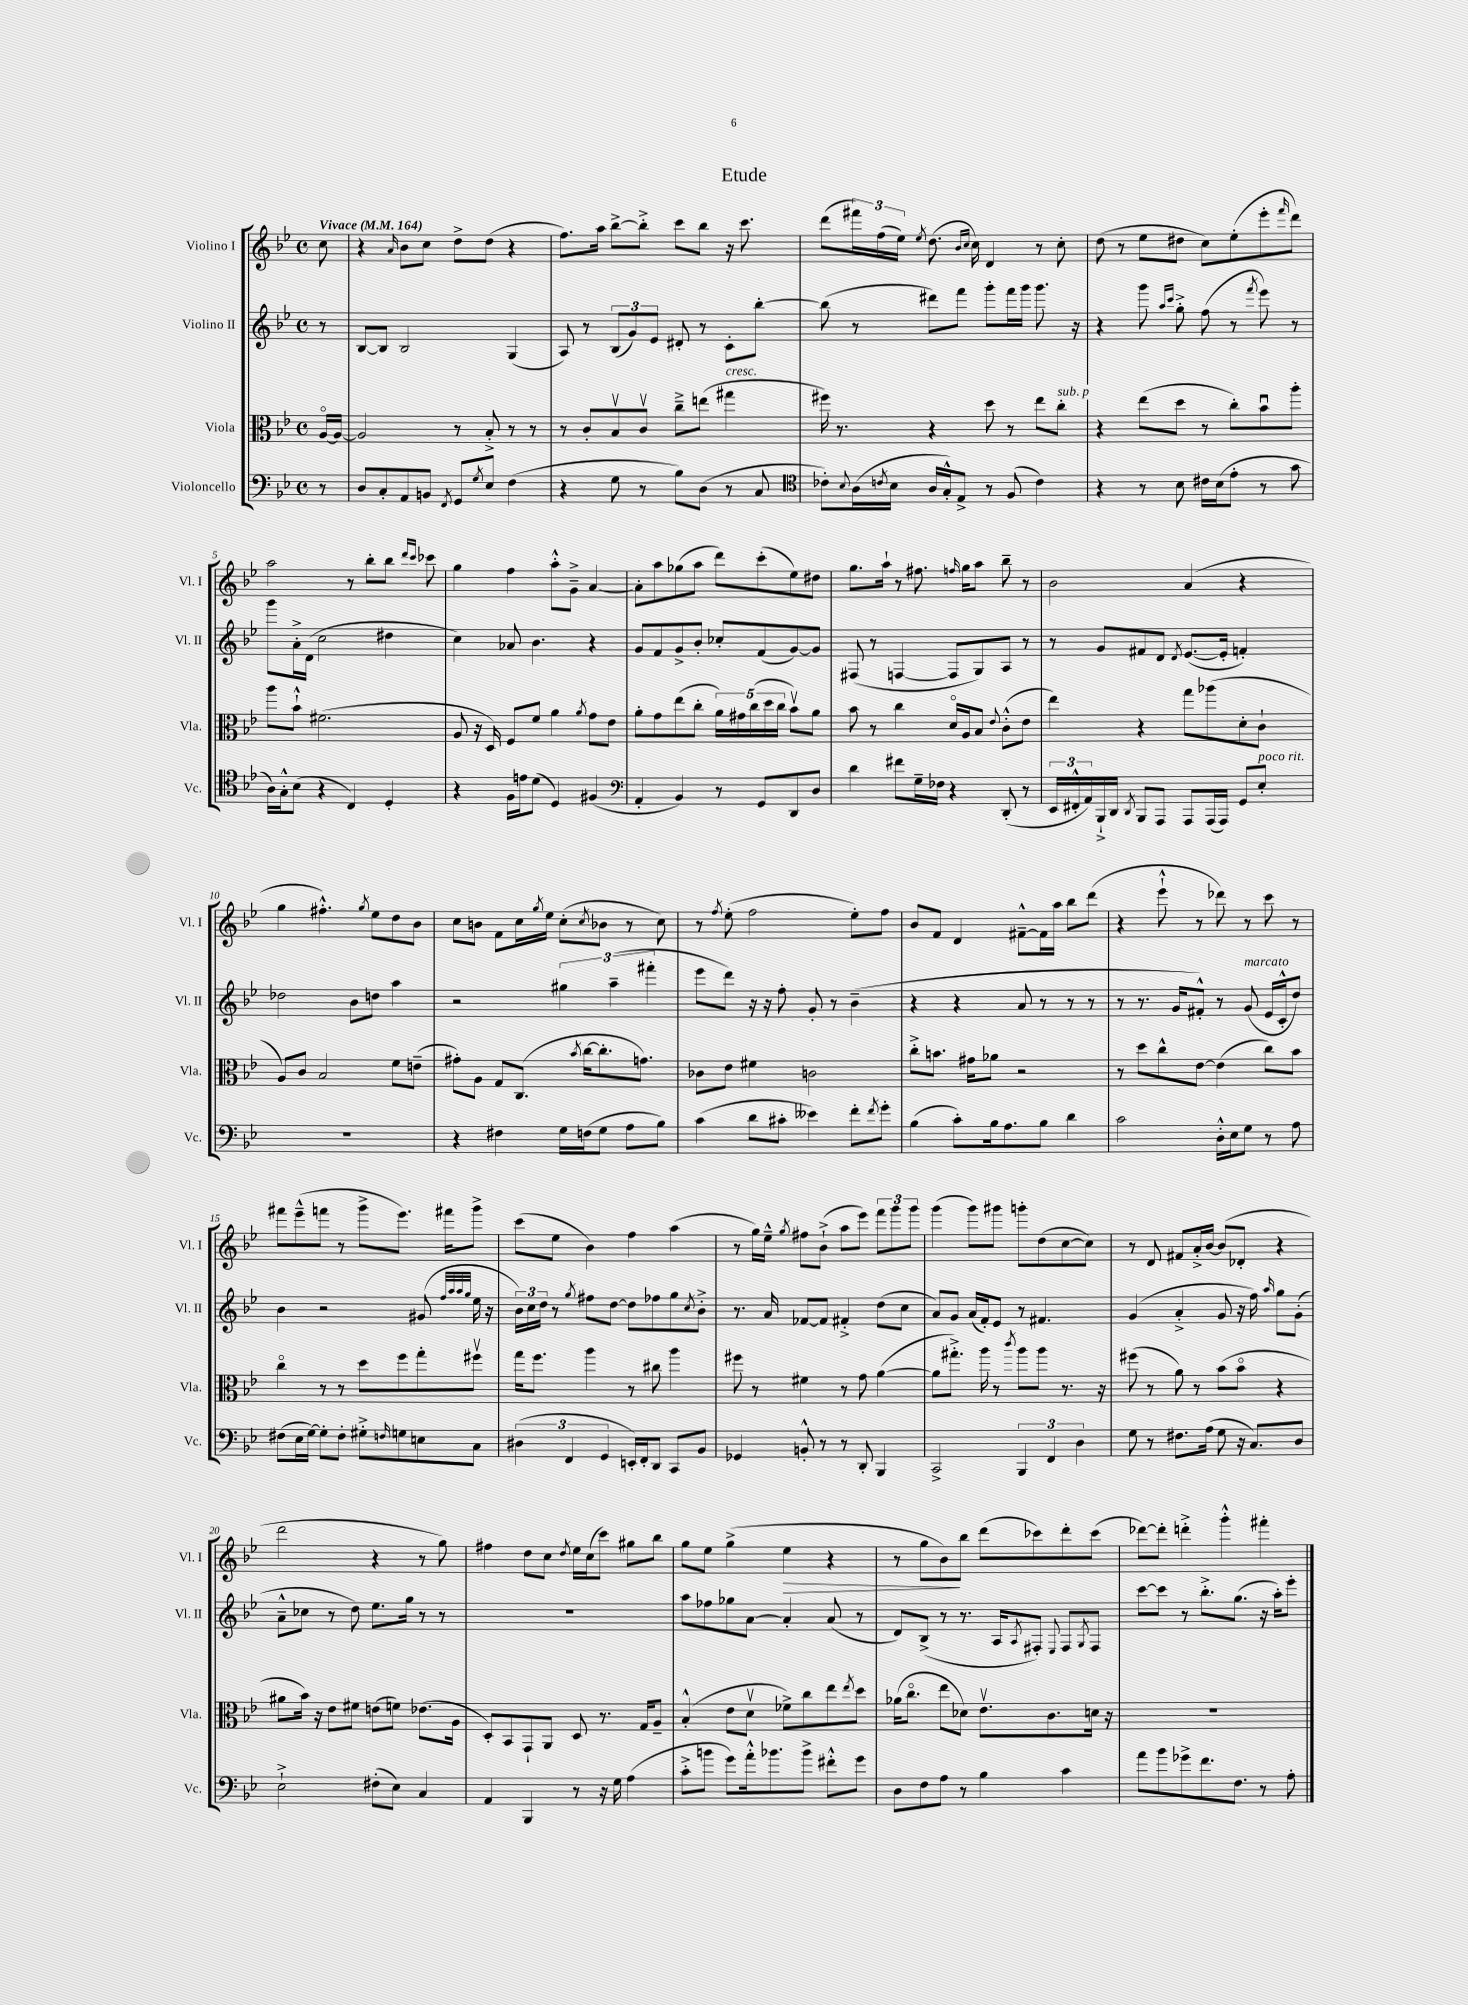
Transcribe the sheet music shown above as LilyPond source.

\header { title = "Etude" }
<<
\new StaffGroup <<
\new Staff = "s0" \with { instrumentName = "Violino I" shortInstrumentName = "Vl. I" } {
    \clef treble \key bes \major \defaultTimeSignature \time 4/4 \partial 8 \tempo "Vivace" 4 = 164
    c''8 |
    r4 \grace { a'16 } bes'8 c''8 d''8-> d''8( r4 |
    f''8.) a''16 bes''8~-> bes''8-.-> c'''8 bes''8 r16 c'''8. |
    d'''8( \tuplet 3/2 { fis'''16) f''16( ees''16) } \acciaccatura { ees''8 } d''8.( \grace { bes'16 c''16 } c''16) d'4 r8 c''8-. |
    d''8( r8 ees''8 dis''8 c''8) ees''8-.( ees'''8-. \grace { f'''16 } d'''8) |
    a''2 r8 bes''8-. bes''8 \grace { d'''16 c'''16 } ces'''8 |
    g''4 f''4 a''8-.-^ g'8---> a'4~ |
    a'8-. a''8 ges''8( a''8 d'''8) c'''8-.( ees''8) dis''8 |
    g''8. a''16-! r8 fis''8. \grace { f''16 } g''16 a''8 bes''8-- r8 |
    bes'2 a'4( r4 |
    g''4 fis''4.-.-^) \acciaccatura { g''8 } ees''8 d''8 bes'8 |
    c''8 b'8 f'8 c''16 \acciaccatura { g''8 } ees''16 c''8-.( \acciaccatura { c''8 } bes'8 r8 c''8) |
    r8 \acciaccatura { f''8 } ees''8-.( f''2 ees''8-.) f''8 |
    bes'8 f'8 d'4 fis'8~---^ fis'16 a''16 bes''8 d'''8( |
    r4 ees'''8-!-^ r8 des'''8) r8 c'''8 r8 |
    fis'''8 ees'''8---^( f'''8 r8 g'''8-> ees'''8.) fis'''16 g'''8-> |
    c'''8( ees''8 bes'4) f''4 a''4( |
    r8 g''16) ees''16---^ \acciaccatura { g''8 } fis''8 bes'8-!->( a''8 ees'''8) \tuplet 3/2 { f'''8 g'''8 g'''8 } |
    g'''4( g'''8) gis'''8 g'''8-. d''8( c''8~ c''8) |
    r8 d'8 fis'8 a'16-.-> bes'16~ bes'8( des'8-. r4 |
    d'''2 r4 r8 g''8) |
    fis''4 d''8 c''8 \acciaccatura { d''8 } ees''16 c''16( c'''8) gis''8 bes''8 |
    g''8 ees''8 g''4->( ees''4\> r4 |
    r8 g''8 bes'8\!) bes''8 d'''8( ces'''8) d'''8-. ces'''8( |
    des'''8~) des'''8-. d'''4-.-> g'''4-.-^ fis'''4-. \bar "|." |
}
\new Staff = "s1" \with { instrumentName = "Violino II" shortInstrumentName = "Vl. II" } {
    \clef treble \key bes \major \defaultTimeSignature \time 4/4 \partial 8
    r8 |
    bes8~ bes8 bes2 g4( |
    a8) r8 \tuplet 3/2 { bes8( g'8) ees'8 } dis'8-. r8 c'8-. bes''8~-. |
    bes''8( r8 dis'''8) f'''8 g'''8-. f'''16 g'''16 g'''8. r16 |
    r4 g'''8 \grace { a''16 c'''16 } g''8-.-> f''8( r8 \acciaccatura { f'''8 } ees'''8) r8 |
    g'''8 a'16-.-> d'16( c''2 dis''4 |
    c''4) aes'8 bes'4. r4 |
    g'8 f'8 g'8-> bes'8-. ces''8-. f'8( g'8~) g'8 |
    fis8( r8 f4~ f8 g8) a8 r8 |
    r8 g'8 fis'8 d'8 \acciaccatura { d'8 } ees'8.~( ees'16-. f'4-.) |
    des''2 bes'8 d''8 a''4 |
    r2 \tuplet 3/2 { gis''4 a''4--( fis'''4-. } |
    ees'''8 d'''8) r16 r16 f''8-. g'8-. r8 bes'4--( |
    r4 r4 a'8 r8 r8 r8 |
    r8 r8. g'16 fis'8-.-^) r8 g'8^\markup { \italic "marcato" }( ees'16 c'16-.-^ d''8) |
    bes'4 r2 gis'8( \grace { f''32 a''32 a''32 g''32 } ees''16 r16 |
    \tuplet 3/2 { bes'16) c''16 d''16 } r8 \acciaccatura { g''8 } fis''8 d''8~ d''8 fes''8 g''8 \acciaccatura { c''8 } bes'8-.-> |
    r8. a'16 fes'8~ fes'8 fis'4-.-> d''8( c''8 |
    a'8) g'8 a'16( f'16-.) ees'8 r8 fis'4. |
    g'4( a'4-.-> g'8 r16 f''16) \grace { a''16 } g''8 g'8-.( |
    a'8---^ ces''8 r8 d''8) ees''8. g''16 r8 r8 |
    R1 |
    a''8 fes''8 ges''8 a'8~ a'4-. a'8( r8 |
    d'8) bes8->( r8 r8. a16 \acciaccatura { a8 } fis8-.) \appoggiatura { ees8 } fis8 \acciaccatura { g8 } fis8 |
    c'''8~ c'''8 r8 bes''8.-.-> g''8.( r16 a''16-.) ees'''8-. \bar "|." |
}
\new Staff = "s2" \with { instrumentName = "Viola" shortInstrumentName = "Vla." } {
    \clef alto \key bes \major \defaultTimeSignature \time 4/4 \partial 8
    a16~\flageolet a16~ |
    a2 r8 bes8-.-> r8 r8 |
    r8 c'8-. bes8\upbow c'8\upbow c''8---> e''8( gis''4^\markup { \italic "cresc." } |
    fis''16) r8. r4 d''8 r8 ees''8 c''8-.^\markup { \italic "sub. p" } |
    r4 ees''8( d''8 r8 c''8-.) bes'8\downbow a''8-. |
    a''8 bes'8-!-^ fis'2.( |
    a8 r16 d16) f8 f'8 a'4 \acciaccatura { a'8 } g'8 ees'8 |
    a'8-. g'8 ees''8( c''8-. \tuplet 5/4 { a'16) gis'16 c''16( d''16 c''16 } bes'8\upbow) a'8 |
    bes'8 r8 c''4 d'16\flageolet a16 bes8 \appoggiatura { ees'8 } c'8-.-^( ees'8 |
    ees''4) r4 g''8 aes''8( d'8-. c'8-! |
    a8) c'8 bes2 f'8 e'8--( |
    gis'8-.) a8 g8 c8.( \acciaccatura { bes'8 } c''16~ c''8.-. g'8.) |
    ces'8 ees'8 fis'4 c'2 |
    c''8-.-> b'8. gis'16 aes'8 r2 |
    r8 d''8 c''8-^ ees'8~ ees'4( c''8) bes'8 |
    c''4\flageolet r8 r8 d''8 f''8 g''8-. fis''8\upbow |
    g''16 f''8. a''4 r8 cis''8 a''4 |
    fis''8 r8 fis'4 r8 g'8 a'4~( |
    a'8 gis''8.-.->) a''16 r8 \acciaccatura { c'''8 } a''8 a''8 r8. r16 |
    fis''8( r8 a'8) r8 bes'8( bes'8\flageolet r4 |
    ais'8 bes'16) r16 ees'8 fis'8 e'8( f'8) ees'8.( a16 |
    d8-.) bes,8 g,8-! a,8 d8 r8. g16 a8-- |
    bes4-.-^( ees'8 d'8\upbow fes'8->) c''8 ees''8 \acciaccatura { ees''8 } d''8 |
    aes'16( c''8.\flageolet ees''8 des'8) ees'8.\upbow c'8. d'16 r16 |
    R1 \bar "|." |
}
\new Staff = "s3" \with { instrumentName = "Violoncello" shortInstrumentName = "Vc." } {
    \clef bass \key bes \major \defaultTimeSignature \time 4/4 \partial 8
    r8 |
    d8 c8-. a,8 b,8 \acciaccatura { f,8 } g,8 \acciaccatura { g8 } ees8 f4( |
    r4 g8 r8 bes8) d8( r8 c8 |
    \clef tenor ces'8-.) \appoggiatura { bes8 } a16( \acciaccatura { c'8 } bes16 a16 g16-.-^) ees8-> r8 f8( c'4) |
    r4 r8 bes8 cis'16 bes16( ees'8-. r8 g'8 |
    a16) g16-.-^ bes8( r4 c4) d4-. |
    r4 f16 e'16 d'8( d4) fis4( |
    \clef bass a,4-. bes,4) r8 g,8 d,8 d8 |
    d'4 fis'8 g16-- fes16 r4 d,8-.( r8 |
    \tuplet 3/2 { ees,16 fis,16-.-^ a,16) } bes,,16-!-> d,16 \acciaccatura { d,8 } bes,,8 a,,8 a,,8 a,,16( a,,16) g,8 ees8-.^\markup { \italic "poco rit." } |
    R1 |
    r4 fis4 g16 f16( g8 a8 bes8) |
    c'4( d'8 cis'8-. eeses'4) f'8-. \acciaccatura { f'8 } g'8-. |
    bes4( c'8-.) bes16 a8. bes8 d'4 |
    c'2 d16-.-^ ees16 g8 r8 a8 |
    fis8( ees16 g16~) g8-. fis8-. gis8-.-> \grace { f16 } g8 e8 c8 |
    \tuplet 3/2 { dis4( f,4 g,4 } e,16-.) f,16-. d,8 c,8 bes,8 |
    ges,4 b,8-.-^ r8 r8 d,8-. bes,,4 |
    c,2-> \tuplet 3/2 { bes,,4 f,4 d4 } |
    g8 r8 fis8. a16( g8 r16 c8.) d8 |
    ees2-!-> fis8-.( ees8) c4 |
    a,4 bes,,4 r8 r16 g16 a4( |
    c'8-.-> b'8 g'8) a'16-.-^ bes'8. bes'8-> fis'8-.-^ g'8 |
    d8 f8 a8 r8 bes4 c'4 |
    a'8 bes'8 ges'8-> f'8. f8. r8 a8-. \bar "|." |
}
>>
>>
